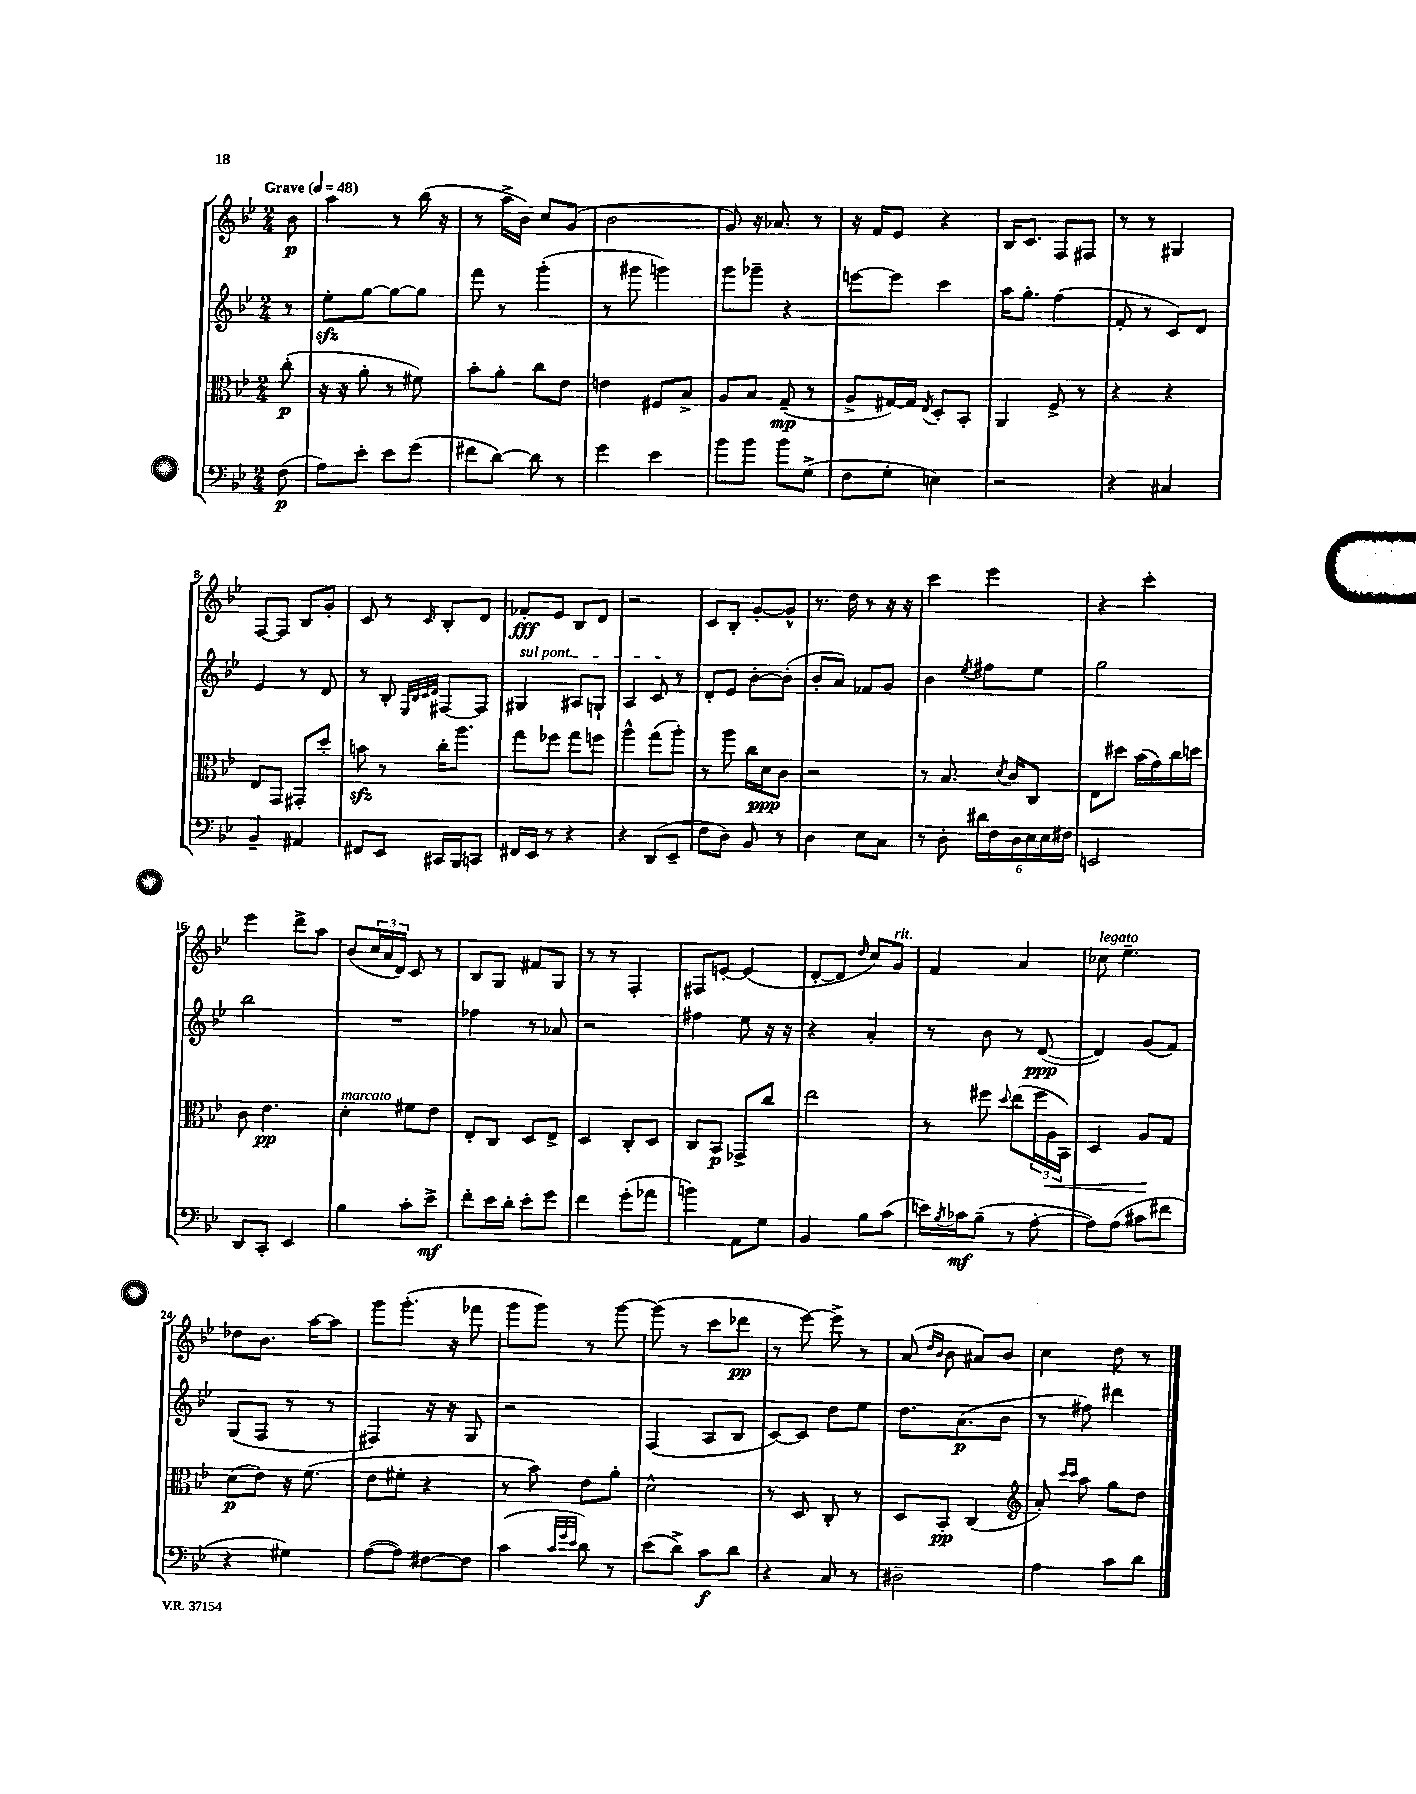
<<
\new StaffGroup <<
\new Staff = "s0" {
    \clef treble \key bes \major \numericTimeSignature \time 2/4 \partial 8 \tempo "Grave" 4 = 48
    bes'8\p |
    a''4 r8 bes''16( r16 |
    r8 a''16-> bes'16) c''8 g'8( |
    bes'2 |
    g'8) r16 aes'8. r8 |
    r16 f'16 ees'8 r4 |
    bes16 c'8. f8 fis8 |
    r8 r8 gis4 |
    f8~ f8 bes8 g'8-. |
    c'8 r8 \grace { c'16 } bes8-. d'8 |
    fes'8-.\fff ees'8 bes8 d'8 |
    r2 |
    c'8 bes8-. g'8~-. g'8-^ |
    r8. d''16 r8 r16 r16 |
    c'''4 ees'''4 |
    r4 c'''4-. |
    ees'''4 d'''8-> a''8 |
    bes'8( \tuplet 3/2 { c''16 a'16 d'16) } c'8 r8 |
    bes8 g8 fis'8 g8 |
    r8 r8 f4-. |
    fis8 e'8~-. e'4( |
    d'8~-. d'8 \grace { d''16 } c''8) g'8^\markup { \italic "rit." } |
    f'4 a'4 |
    ces''8^\markup { \italic "legato" } ees''4.-- |
    des''8 bes'8. a''16~ a''8 |
    g'''8 g'''8.-.( r16 fes'''8 |
    g'''8 g'''8) r8 g'''8~ |
    g'''8( r8 c'''8 des'''8\pp |
    r8 ees'''8~) ees'''8-> r8 |
    a'8( \grace { d''16 bes'16 } bes'8 ais'8) bes'8 |
    c''4 d''8 r8 \bar "|." |
}
\new Staff = "s1" {
    \clef treble \key bes \major \numericTimeSignature \time 2/4 \partial 8
    r8 |
    ees''8-.\sfz g''8~ g''8~ g''8 |
    f'''8 r8 g'''4-.( |
    r8 gis'''8 g'''4) |
    g'''8 ges'''8-- r4 |
    e'''8~ e'''8 c'''4 |
    a''16 g''8.-. f''4( |
    f'8-. r8 c'8) d'8 |
    ees'4 r8 d'8 |
    r8 bes8-. \grace { ees32 bes32 c'32 d'32 } fis8~ fis8 |
    \once \override TextSpanner.bound-details.left.text = \markup { \italic "sul pont." } gis4\startTextSpan ais8 g8-! |
    a4 c'8\stopTextSpan r8 |
    d'8-. ees'8 bes'8~-. bes'8-.( |
    bes'8-. a'8) fes'8 g'8 |
    bes'4 \acciaccatura { ees''8 } fis''8 ees''8 |
    g''2 |
    bes''2 |
    R2 |
    fes''4 r8 aes'8 |
    r2 |
    fis''4 ees''8 r16 r16 |
    r4 a'4-. |
    r8 bes'8 r8 d'8~\ppp( |
    d'4) g'8( f'8) |
    g8( f8 r8 r8 |
    fis4) r16 r16 g8 |
    r2 |
    f4( a8 bes8 |
    c'8~) c'8 d''8 ees''8 |
    d''8. a'8.\p( bes'8 |
    r8 fis''8) dis'''4 \bar "|." |
}
\new Staff = "s2" {
    \clef alto \key bes \major \numericTimeSignature \time 2/4 \partial 8
    c''8-.\p( |
    r16 r16 a'8-. r8 fis'8) |
    bes'8-. a'8-. c''8 ees'8 |
    e'4 fis8 bes8-> |
    a8 bes8 g8--\mp( r8 |
    a8-> gis16~) gis16 \acciaccatura { ees8 } d8-. bes,8-. |
    a,4 f8-> r8 |
    r4 r4 |
    ees8 g,8 gis,8-. d''8-. |
    b'8\sfz r8 c''16-. a''8. |
    g''8 fes''8 g''8 f''8 |
    a''4-^ g''8( a''8-.) |
    r8 a''8 c''16 d'16\ppp c'8 |
    r2 |
    r8 bes8. \acciaccatura { d'8 } c'16 c8 |
    ees8 dis''8 bes'16( g'16) c''16 d''16 |
    c'8 ees'4.\pp |
    d'4-.^\markup { \italic "marcato" } fis'8 ees'8 |
    ees8-. c8 d8 ees8-> |
    d4 c8-. d8 |
    c8 bes,8\p ges,8-> c''8 |
    ees''2 |
    r8 fis''8 \appoggiatura { d''8 } ees''8( \tuplet 3/2 { fis''16 a16\< bes,16) } |
    d4 a8\! g8 |
    d'8\p( ees'8) r16 f'8.( |
    ees'8 fis'8-. r4 |
    r8 bes'8) ees'8 a'8-. |
    d'2-^ |
    r8 d8 c8-. r8 |
    d8 bes,8-.\pp c4( |
    \clef treble a'8-.) \grace { c'''16 c'''16 } a''8 g''8 d''8 \bar "|." |
}
\new Staff = "s3" {
    \clef bass \key bes \major \numericTimeSignature \time 2/4 \partial 8
    f8\p( |
    a8) ees'8-. ees'8 g'8( |
    fis'8 d'8~) d'8 r8 |
    g'4 ees'4 |
    bes'8 bes'8 bes'8 g8->( |
    f8 g8-. e4) |
    r2 |
    r4 cis4 |
    bes,4-- ais,4 |
    fis,8 ees,8 cis,16 bes,,16 c,8 |
    fis,16 ees,16 r8 r4 |
    r4 d,8( ees,8-- |
    f8 d8) bes,8 r8 |
    d4 ees8 c8 |
    r8 d8-. \tuplet 6/4 { dis'16 f16 d16 ees16 ees16 fis16 } |
    e,2 |
    d,8 c,8-. ees,4 |
    bes4 c'8-. ees'8->\mf |
    f'8-. ees'16 d'16-. ees'8-. g'8 |
    f'4 g'8-.( aes'8 |
    b'4) a,8 g8 |
    bes,4 bes8 c'8( |
    e'16) \acciaccatura { bes8 } ces'16\mf bes8--( r8 a8~-. |
    a8) a8( cis'8 fis'8 |
    r4 gis4) |
    a8~( a8) fis8~ fis8 |
    c'4( \grace { c'32 g'32 ees'32 } d'8) r8 |
    ees'8( d'8->) c'8\f d'8 |
    r4 c8 r8 |
    dis2-- |
    a4 c'8 d'8 \bar "|." |
}
>>
>>
